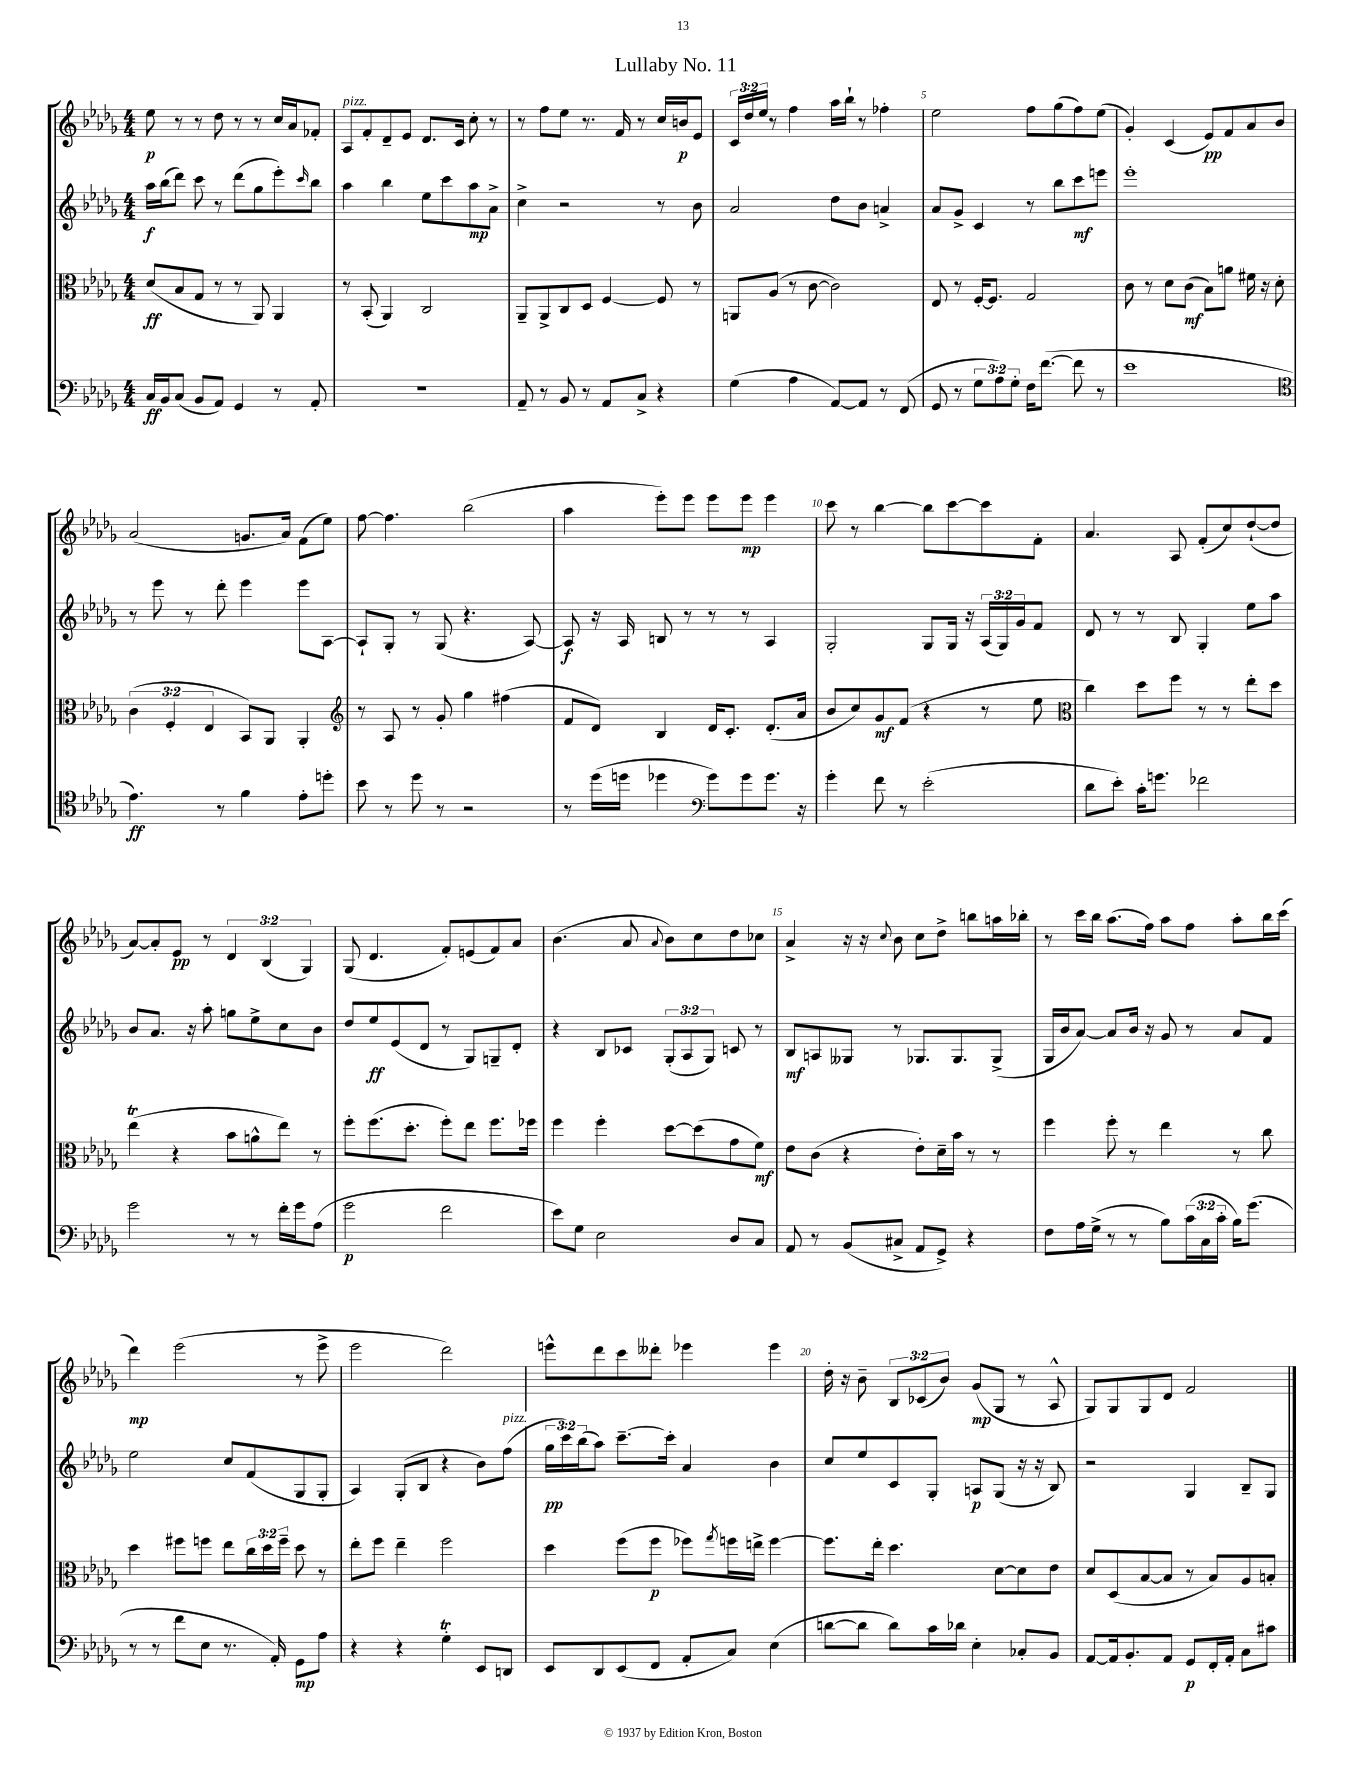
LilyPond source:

\header { title = "Lullaby No. 11" }
<<
\new StaffGroup <<
\new Staff = "s0" {
    \clef treble \key des \major \numericTimeSignature \time 4/4 \override Staff.TupletNumber.text = #tuplet-number::calc-fraction-text
    ees''8\p r8 r8 des''8 r8 r8 c''16 aes'16 fes'8-. |
    aes8^\markup { \italic "pizz." } f'8-. des'8-- ees'8 des'8. c'16 c''8-. r8 |
    r8 f''8 ees''8 r8. f'16 r8 c''16 b'16\p ees'8 |
    \tuplet 3/2 { c'16 des''16 ees''16 } r8 f''4 aes''16 bes''16-! r8 fes''4-. |
    ees''2 f''8 ges''8( f''8) ees''8( |
    ges'4-.) c'4( ees'8\pp) f'8 aes'8 bes'8 |
    aes'2( g'8. aes'16) f'8( ees''8) |
    f''8~ f''4. bes''2( |
    aes''4 ees'''8-.) ees'''8 ees'''8 ees'''8\mp ees'''4 |
    c'''8 r8 bes''4~ bes''8 c'''8~ c'''8 f'8-. |
    aes'4. aes8 f'8-.( c''8) des''8~-!( des''8 |
    aes'8~) aes'8-. ees'8\pp r8 \tuplet 3/2 { des'4 bes4( ges4) } |
    ges8( des'4. f'8-.) e'8( f'8) aes'8 |
    bes'4.( aes'8 \appoggiatura { aes'8 } bes'8) c''8 des''8 ces''8 |
    aes'4-> r16 r16 \appoggiatura { c''8 } bes'8 c''8 des''8-> b''8 a''16 bes''16-. |
    r8 c'''16 bes''16 aes''8.( f''16) aes''8 f''8 aes''8-. bes''16 c'''16( |
    des'''4\mp) ees'''2( r8 ees'''8-> |
    ees'''2 des'''2) |
    e'''8-^ des'''8 c'''8 deses'''8-. ees'''4 ees'''4 |
    des''16-. r16 bes'8-- \tuplet 3/2 { bes8 ces'8( bes'8) } ges'8\mp( ges8 r8 aes8-^ |
    ges8) ges8 ges8 des'8 f'2 \bar "|." |
}
\new Staff = "s1" {
    \clef treble \key des \major \numericTimeSignature \time 4/4 \override Staff.TupletNumber.text = #tuplet-number::calc-fraction-text
    aes''16\f bes''16( des'''8) c'''8 r8 des'''8( ges''8 ees'''8-.) \grace { c'''16 } bes''8 |
    aes''4 bes''4 ees''8 c'''8 aes''8\mp aes'8-> |
    c''4-> r2 r8 bes'8 |
    aes'2 des''8 bes'8 a'4-> |
    aes'8 ges'8-> c'4 r8 bes''8 c'''8\mf e'''8 |
    ees'''1-. |
    r8 ees'''8 r8 des'''8-. ees'''4 ees'''8 aes8~ |
    aes8-! ges8-. r8 ges8( r4. aes8~) |
    aes8\f r16 aes16 b8 r8 r8 r8 aes4 |
    ges2-. ges8 ges16 r16 \tuplet 3/2 { aes16( ges16) ges'16 } f'8 |
    des'8 r8 r8 bes8 ges4-. ees''8 aes''8 |
    bes'8 aes'8. r16 aes''8-. g''8 ees''8-> c''8 bes'8 |
    des''8 ees''8\ff ees'8( des'8 r8 ges8) g8-- des'8-. |
    r4 bes8 ces'8 \tuplet 3/2 { ges8-.( aes8 ges8) } c'8 r8 |
    bes8\mf a8 geses8 r8 ges8. ges8. ges8->( |
    ges16 bes'16 aes'8~) aes'8 bes'16 r16 ges'8 r8 aes'8 f'8 |
    ees''2 c''8 f'8( ges8 ges8-. |
    aes4) ges8-.( bes8 r4 bes'8) f''8^\markup { \italic "pizz." }( |
    \tuplet 3/2 { ges''16\pp c'''16) bes''16( } aes''8) c'''8.~-- c'''16-. aes'4 bes'4 |
    c''8 ees''8 c'8 ges8-. a8\p ges8( r16 r16 bes8) |
    r2 ges4 bes8-- ges8 \bar "|." |
}
\new Staff = "s2" {
    \clef alto \key des \major \numericTimeSignature \time 4/4 \override Staff.TupletNumber.text = #tuplet-number::calc-fraction-text
    des'8\ff( bes8 ges8 r8 r8 aes,8) aes,4 |
    r8 bes,8-.( aes,4) c2 |
    aes,8-- aes,8-> c8 des8 f4~ f8 r8 |
    a,8 aes8( r8 c'8~ c'2) |
    ees8 r8 f16~-. f8. ges2 |
    c'8 r8 des'8 c'8\mf( bes8) a'8 fis'16 r16 des'8-. |
    \tuplet 3/2 { c'4( f4-. ees4 } bes,8) aes,8 aes,4-. |
    \clef treble r8 aes8 r8 ges'8-. ges''4 fis''4( |
    f'8 des'8) bes4 des'16 c'8.-. des'8.-.( aes'16 |
    bes'8 c''8) ges'8\mf f'8( r4 r8 ees''8 |
    \clef alto c''4) des''8 f''8 r8 r8 ees''8-. des''8 |
    ees''4\trill( r4 bes'8 a'8-^ ees''8) r8 |
    f''8-. f''8.( des''8.-. f''8-.) ees''8 f''8. fes''16 |
    f''4 f''4-. des''8~ des''8( ges'8 f'8\mf) |
    ees'8 c'8( r4 ees'8-.) des'16-- bes'16 r8 r8 |
    f''4 f''8-. r8 ees''4 r8 c''8 |
    des''4 fis''8 f''8 ees''8 \tuplet 3/2 { c''16 des''16 f''16-- } des''8 r8 |
    ees''8-. f''8 ees''4-- f''2 |
    des''4 f''8( f''8\p fes''8) \acciaccatura { ges''8 } f''16 e''16-> f''4~ |
    f''8. ees''16-. des''4. des'8~ des'8 ees'8 |
    des'8 des8( bes8~ bes8 r8 bes8) aes8 b8-. \bar "|." |
}
\new Staff = "s3" {
    \clef bass \key des \major \numericTimeSignature \time 4/4 \override Staff.TupletNumber.text = #tuplet-number::calc-fraction-text
    c16\ff bes,16 c8( bes,8 aes,8) ges,4 r8 aes,8-. |
    R1 |
    aes,8-- r8 bes,8 r8 aes,8 c8-> r4 |
    ges4( aes4 aes,8~) aes,8 r8 f,8( |
    ges,8 r8 \tuplet 3/2 { ges8 aes8) ges8-. } f16 f'8.~( f'8 r8 |
    ees'1 |
    \clef tenor ees'4.\ff) r8 f'4 ees'8-. d''8-. |
    bes'8 r8 des''8 r8 r2 |
    r8 des''16( d''16 des''4 \clef bass ges'8) ges'8 ges'8. r16 |
    ges'4-. f'8 r8 ees'2-.( |
    des'8 ees'8-.) c'16-. g'8. fes'2 |
    ges'2 r8 r8 f'16-. ges'16 aes8( |
    ges'2\p f'2 |
    ees'8) ges8 ees2 des8 c8 |
    aes,8 r8 bes,8( cis8-> aes,8 ges,8->) r4 |
    f8 aes16 ges16->( r8 r8 bes8) \tuplet 3/2 { c'16( c16 c'16-. } bes16) ges'8.( |
    r8 r8 f'8 ees8 r8. aes,16-.) ges,8\mp aes8 |
    r4 r4 ges4-.\trill ees,8 d,8 |
    ees,8 des,8 ees,8( f,8 aes,8-. c8) ees4( |
    d'8~ d'8 d'8) c'16 des'16 ees4-. ces8-. bes,8 |
    aes,8~ aes,16 bes,8.-. aes,8 ges,8\p f,16-. aes,16-. c8 cis'8 \bar "|." |
}
>>
>>
\layout { \context { \Score \override BarNumber.break-visibility = ##(#f #t #t) barNumberVisibility = #(every-nth-bar-number-visible 5) } }
